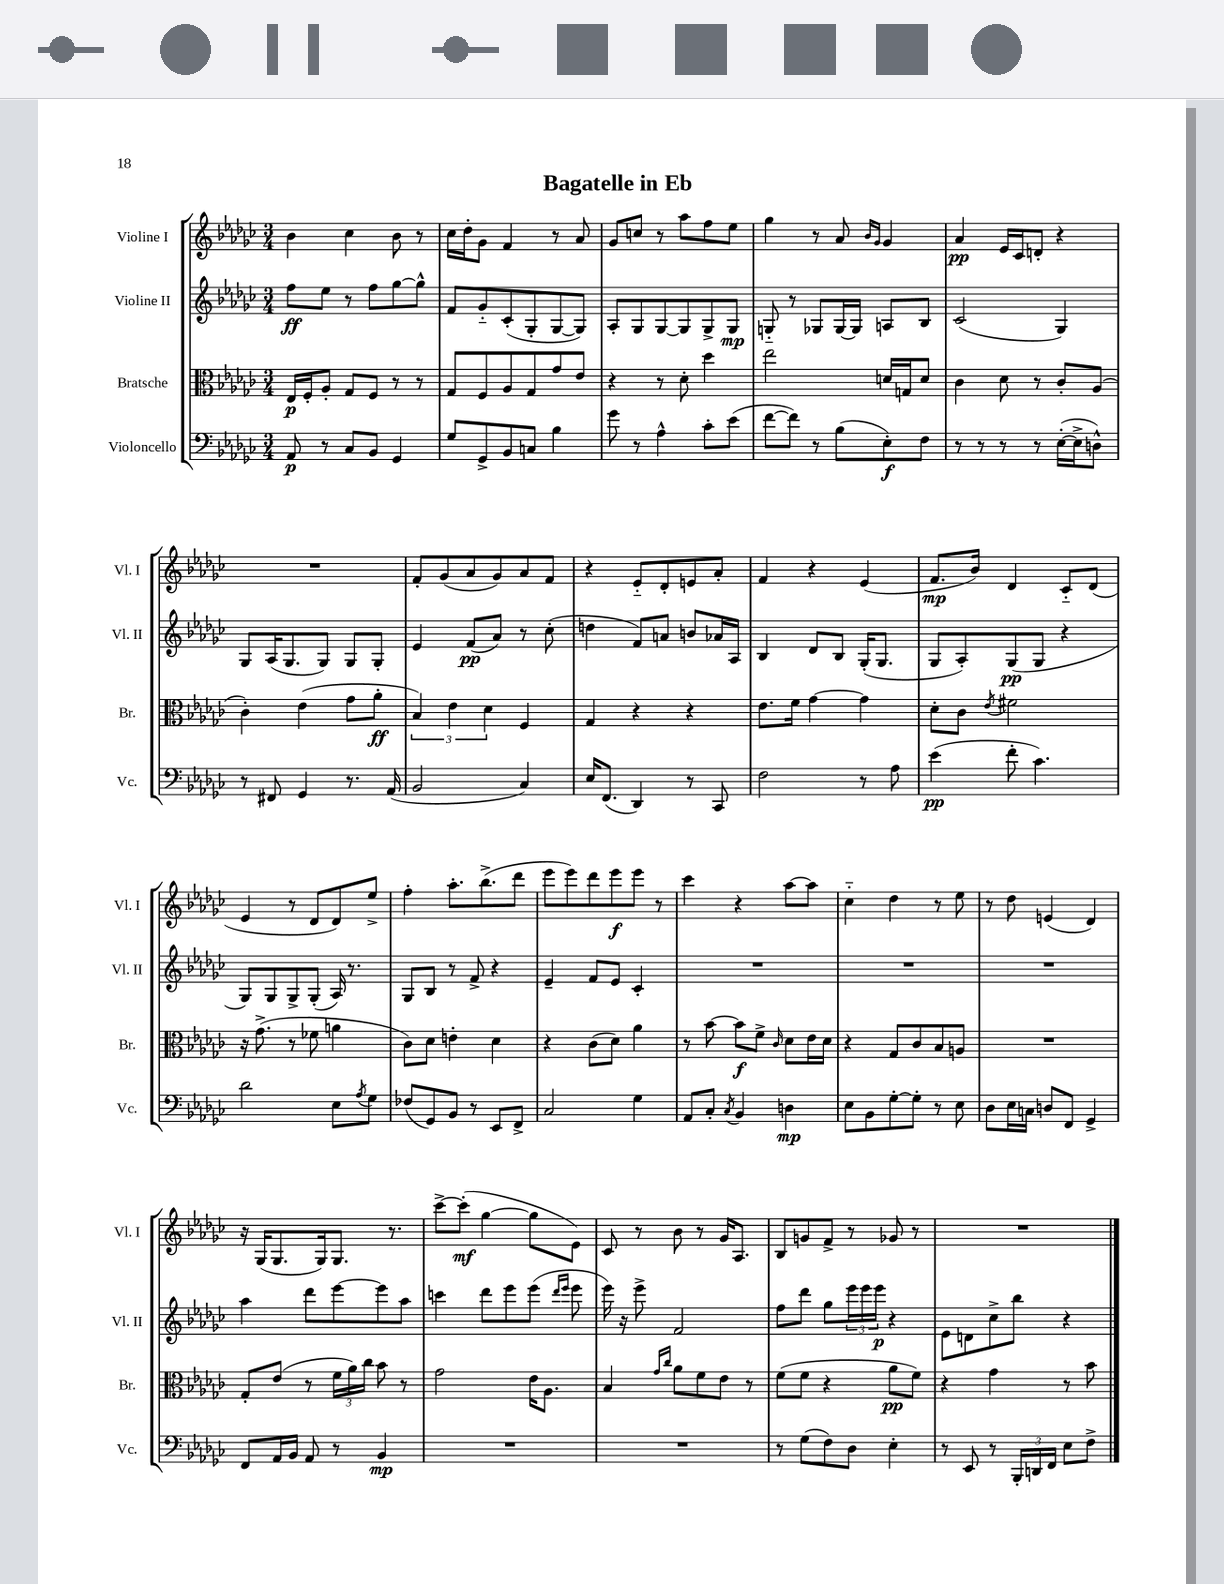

**kern	**kern	**kern	**kern
*staff4	*staff3	*staff2	*staff1
*clefF4	*clefC3	*clefG2	*clefG2
*k[b-e-a-d-g-c-]	*k[b-e-a-d-g-c-]	*k[b-e-a-d-g-c-]	*k[b-e-a-d-g-c-]
*M3/4	*M3/4	*M3/4	*M3/4
8AA-	16E-	8ff	4b-
.	16F'	.	.
8r	8A-'	8ee-	.
8C-	8G-	8r	4cc-
8BB-	8F	8ff	.
4GG-	8r	[8gg-	8b-
.	8r	8gg-^^]	8r
=	=	=	=
8G-	8G-	8f	16cc-
.	.	.	16dd-'
8GG-^	8F	8g-'~	8g-
8BB-	8A-	(8c-'	4f
8C	8G-	8G-'	.
4B-	8g-	[8G-	8r
.	8e-	8G-])	8a-
=	=	=	=
8g-	4r	8A-'	8g-
8r	.	8G-	8cc
4A-^^	8r	[8G-	8r
.	8d-'	8G-]	8aa-
8c-'	4dd-	8G-^	8ff
(8e-	.	8G-	8ee-
=	=	=	=
[8f	2ee-	8G'~	4gg-
8f])	.	8r	.
8r	.	8G-	8r
(8B-	.	[16G-	8a-
.	.	16G-]	.
.	.	.	16qqb-
.	.	.	16qqg-
8E-')	16d	8A	4g-
.	16G	.	.
8F	8d	8B-	.
=	=	=	=
8r	4c-	(2c-	4a-
8r	.	.	.
8r	8d-	.	16e-
.	.	.	16c-
8r	8r	.	8d'
([16E-'	8c-'	4G-)	4r
16E-^]	.	.	.
8D^^)	(8A-	.	.
=	=	=	=
8r	4c-')	8G-	2.r
8FF#	.	(16A-	.
.	.	8.G-	.
4GG-	(4e-	.	.
.	.	8G-)	.
8.r	8g-	8G-	.
.	8a-'	8G-'	.
(16AA-	.	.	.
=	=	=	=
2BB-	6B-)	4e-	8f'
.	.	.	(8g-
.	6e-	.	.
.	.	(8f	8a-
.	6d-	.	.
.	.	8a-)	8g-)
4C-)	4F	8r	8a-
.	.	(8cc-'	8f
=	=	=	=
16E-	4G-	4dd	4r
(8.FF	.	.	.
4DD-)	4r	8f)	8e-'~
.	.	8a	8d-'
8r	4r	8b	8e
8CC-	.	16a-	8a-'
.	.	16A-	.
=	=	=	=
2F	8.e-	4B-	4f
.	16f	.	.
.	[4g-	8d-	4r
.	.	8B-	.
8r	4g-]	(16G-'	(4e-
.	.	8.G-	.
8A-	.	.	.
=	=	=	=
(4e-	8d-'	8G-	8.f
.	8c-	8A-')	.
.	.	.	16b-)
.	8qe-	.	.
8f'	2f#	(8G-	4d-
4.c-)	.	8G-	.
.	.	4r	8c-'~
.	.	.	(8d-
=	=	=	=
2d-	16r	8G-)	4e-
.	(8.g-^	.	.
.	.	8G-	.
.	8r	8G-^	8r
.	8f-	(8G-'	8d-
8E-	4a	16A-)	8d-)
.	.	8.r	.
8qA-	.	.	.
8G-	.	.	8ee-^
=	=	=	=
(8F-	8c-)	8G-	4ff'
8GG-)	8d-	8B-	.
8BB-	4e'	8r	8.aa-'
8r	.	8f^	.
.	.	.	(8.bb-^
8EE-	4d-	4r	.
8FF^	.	.	8ddd-
=	=	=	=
2C-	4r	4e-~	8eee-
.	.	.	8eee-)
.	(8c-	8f	8ddd-
.	8d-)	8e-	8eee-
4G-	4a-	4c-'	8eee-
.	.	.	8r
=	=	=	=
8AA-	8r	2.r	4ccc-
8C-'	[8b-	.	.
8qC-	.	.	.
4BB-	8b-]	.	4r
.	8f^	.	.
.	16qqc-	.	.
4D	8d-	.	[8aa-
.	16e-	.	8aa-]
.	16d-	.	.
=	=	=	=
8E-	4r	2.r	4cc-'~
8BB-	.	.	.
[8G-'	8G-	.	4dd-
8G-']	8c-	.	.
8r	8B-	.	8r
8E-	8A	.	8ee-
=	=	=	=
8D-	2.r	2.r	8r
16E-	.	.	8dd-
16C	.	.	.
8D	.	.	(4e
8FF	.	.	.
4GG-^	.	.	4d-)
=	=	=	=
8FF	8G-'	4aa-	16r
.	.	.	(16G-
16AA-	(8e-	.	8.G-
16BB-	.	.	.
8AA-	8r	8ddd-	.
.	.	.	16G-)
8r	24f	[8eee-	8.G-
.	24a-)	.	.
.	24cc-	.	.
4BB-	8b-	8eee-]	.
.	.	.	8.r
.	8r	8aa-	.
=	=	=	=
2.r	2g-	4ccc	[8ccc-^
.	.	.	(8ccc-']
.	.	8ddd-	[4gg-
.	.	8eee-	.
.	16e-	(8eee-	8gg-]
.	8.A-	.	.
.	.	16qqddd-	.
.	.	16qqeee-	.
.	.	8eee-	8e-)
=	=	=	=
2.r	4B-	16eee-)	8c-
.	.	16r	.
.	.	8eee-^	8r
.	16qqg-	.	.
.	16qqcc-	.	.
.	8a-	2f	8b-
.	8f	.	8r
.	8e-	.	16g-
.	.	.	8.A-
.	8r	.	.
=	=	=	=
8r	(8f	8ff	8B-
(8G-	8f	8ddd-	8g
8F)	4r	8gg-	8f^
8D-	.	24eee-	8r
.	.	24eee-	.
.	.	24eee-	.
4E-'	8a-	4r	8g-
.	8f)	.	8r
=	=	=	=
8r	4r	8e-	2.r
8EE-	.	8d	.
8r	4g-	8cc-^	.
24BBB-'	.	8bb-	.
24DD	.	.	.
24FF	.	.	.
8E-	8r	4r	.
8F^	8b-	.	.
==	==	==	==
*-	*-	*-	*-
